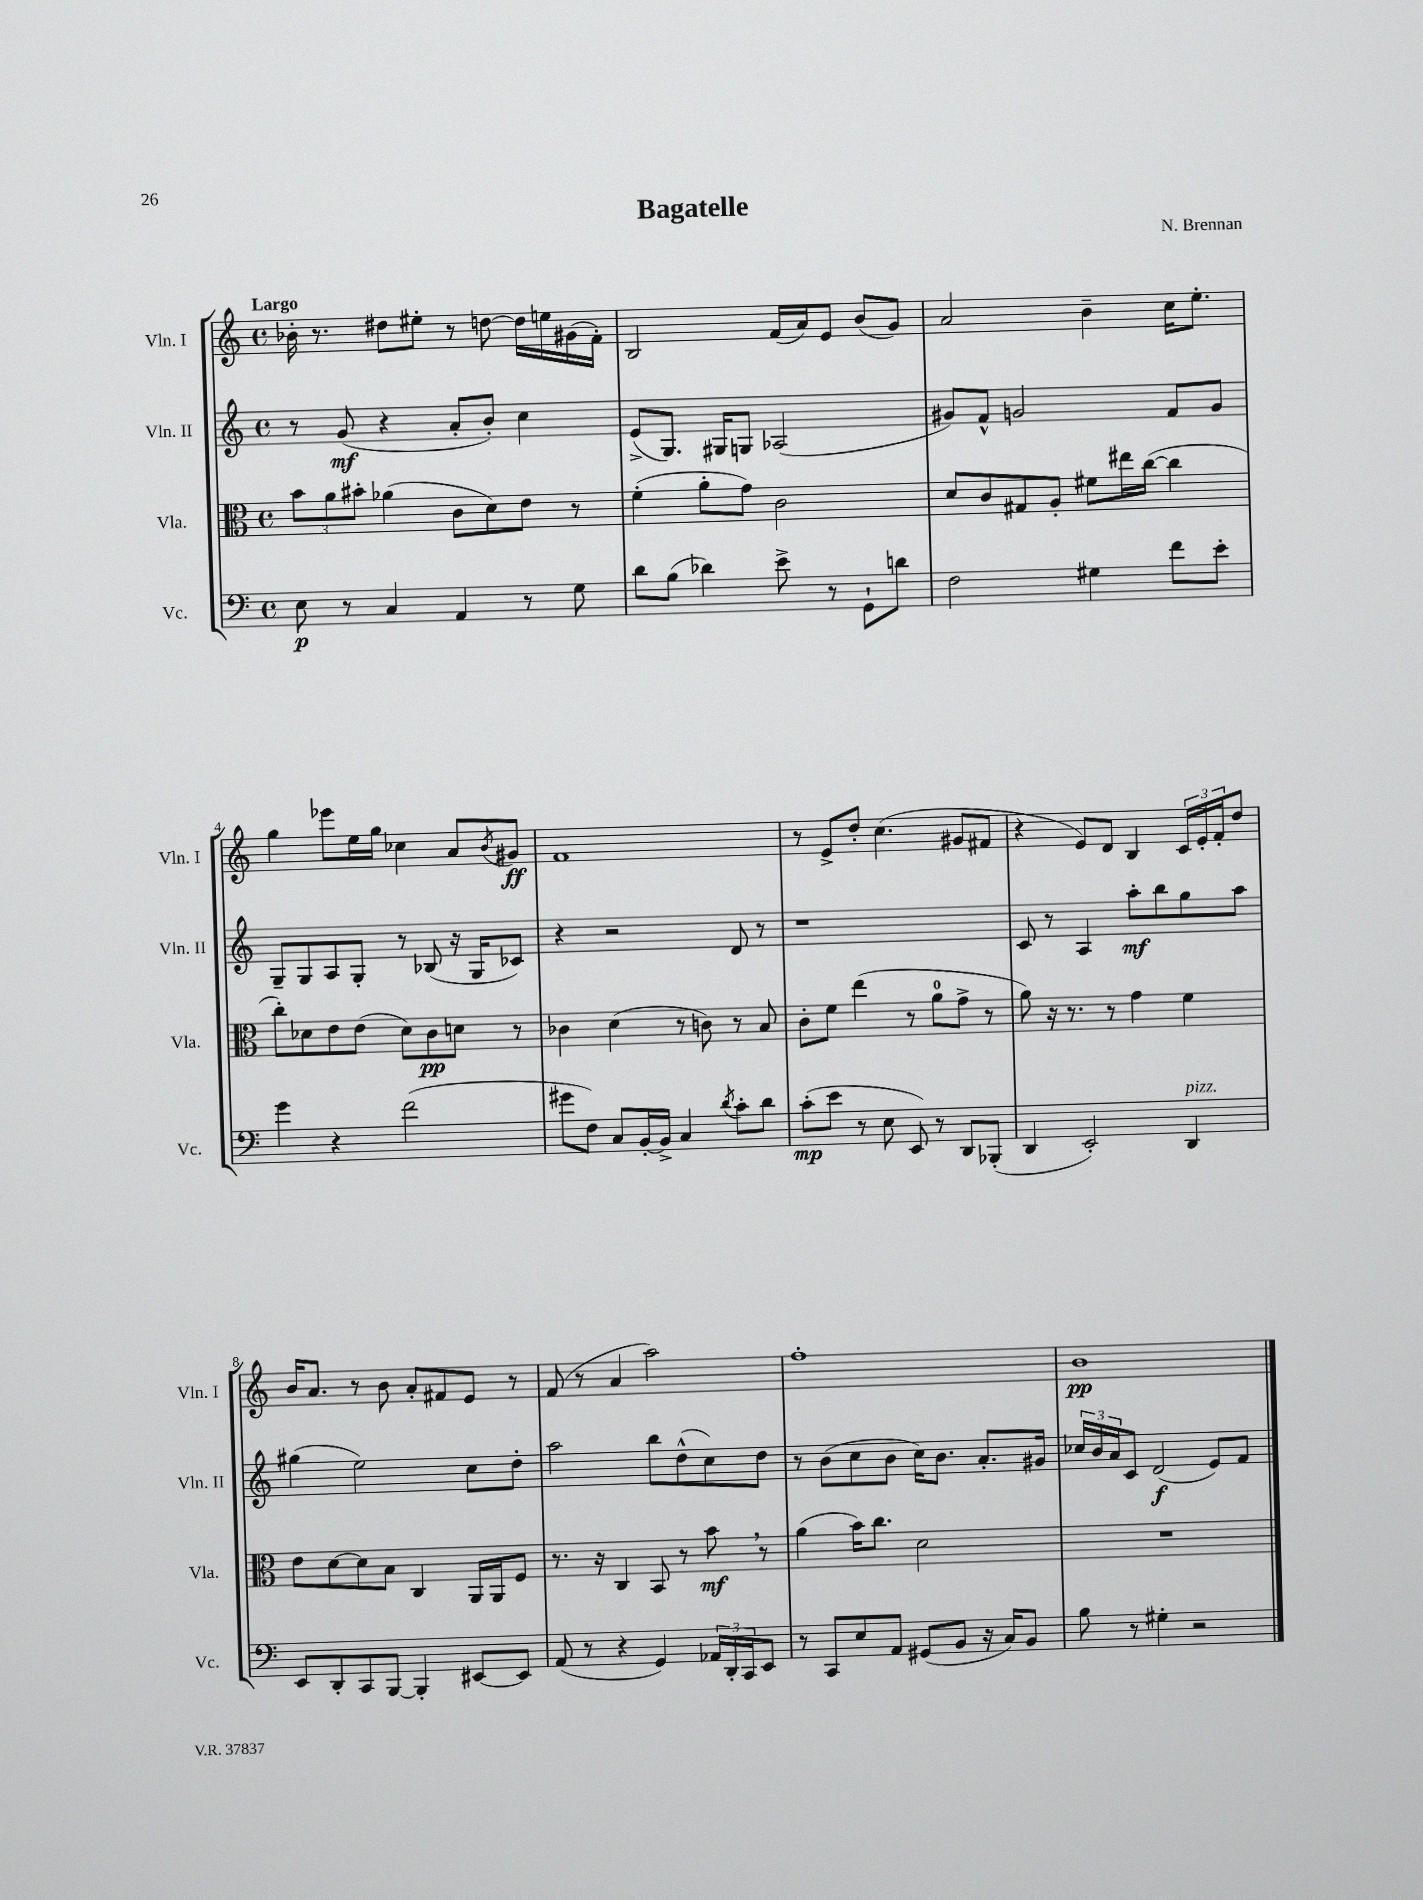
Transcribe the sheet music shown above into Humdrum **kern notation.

**kern	**kern	**kern	**kern
*staff4	*staff3	*staff2	*staff1
*clefF4	*clefC3	*clefG2	*clefG2
*k[]	*k[]	*k[]	*k[]
*M4/4	*M4/4	*M4/4	*M4/4
*met(c)	*met(c)	*met(c)	*met(c)
8E	12b	8r	16b-'
.	.	.	8.r
.	12a	.	.
8r	.	(8g	.
.	12b#'	.	.
4C	(4a-	4r	8dd#
.	.	.	8ee#'
4AA	8c	8a'	8r
.	8d)	8b')	[8dd
8r	8e	4cc	16dd]
.	.	.	16ee
8G	8r	.	(16g#
.	.	.	16f')
=	=	=	=
8d	(4f'	(8e^	2B
(8B	.	8.G)	.
4d-)	8a'	.	.
.	.	16G#	.
.	8g)	8G	.
8e^	2c	(2A-	(16f
.	.	.	16a)
8r	.	.	8e
8GG`	.	.	(8b
8d	.	.	8g)
=	=	=	=
2F	8d	8g#)	2a
.	8c	8f^^	.
.	8G#	2g	.
.	8A'	.	.
4G#	8f#	.	4b~
.	16ee#	.	.
.	([16cc	.	.
8f	4cc]	8f	16cc
.	.	.	8.ee'
8e'	.	8g	.
=	=	=	=
4g	8cc')	8G~	4gg
.	8d-	8G	.
4r	8e	8A	8eee-
.	(8e	8G'	16ee
.	.	.	16gg
(2f	8d-)	8r	4cc-
.	8c	(8B-	.
.	8d	16r	8a
.	.	16G	.
.	.	.	8qb
.	8r	8c-)	8g#
=	=	=	=
8g#	4c-	4r	1f
8F)	.	.	.
8C	(4d	2r	.
[16BB'	.	.	.
16BB^]	.	.	.
4C	8r	.	.
.	8c)	.	.
8qd	.	.	.
8c'	8r	8d	.
8d	8B	8r	.
=	=	=	=
(8c'	8c'	1r	8r
8e	8f	.	8e^
8r	(4ee	.	8dd'
8E	.	.	(4.cc
8EE)	8r	.	.
8r	8a	.	.
8DD	8g^	.	8g#
(8BBB-'	8r	.	8f#
=	=	=	=
4DD	8a)	8c	4r
.	16r	8r	.
.	8.r	.	.
2EE')	.	4A	8e)
.	8r	.	8d
.	4g	8aa'	4B
.	.	8bb	.
4DD	4f	8gg	24c
.	.	.	24e'
.	.	.	24f'
.	.	8aa	8dd
=	=	=	=
8EE	8e	(4gg#	16b
.	.	.	8.a
8DD'	[8d	.	.
8CC	8d]	2ee)	8r
[8BBB	8B	.	8b
4BBB']	4C	.	8a'
.	.	.	8f#
[8EE#	16AA	8cc	8e
.	16AA	.	.
8EE#]	8F	8dd'	8r
=	=	=	=
(8AA	8.r	2aa	(8f
8r	.	.	8r
.	16r	.	.
4r	4C	.	4a
4GG)	8BB	8bb	2aa)
.	8r	(8dd^^	.
24AA-	8b	8cc)	.
24DD'	.	.	.
24CC	.	.	.
8EE	8r	8dd	.
=	=	=	=
8r	(4a	8r	1ff'
8CC	.	(8b	.
8E	16b)	8cc	.
.	8.cc	.	.
8AA	.	8b	.
(8GG#	2d	16cc)	.
.	.	8.b	.
8BB	.	.	.
16r	.	8.a'	.
16C)	.	.	.
8BB	.	.	.
.	.	16g#	.
=	=	=	=
8B	1r	24cc-	1b
.	.	24b	.
.	.	24a	.
8r	.	8c	.
4G#'	.	(2d	.
2r	.	.	.
.	.	8e)	.
.	.	8f	.
==	==	==	==
*-	*-	*-	*-
